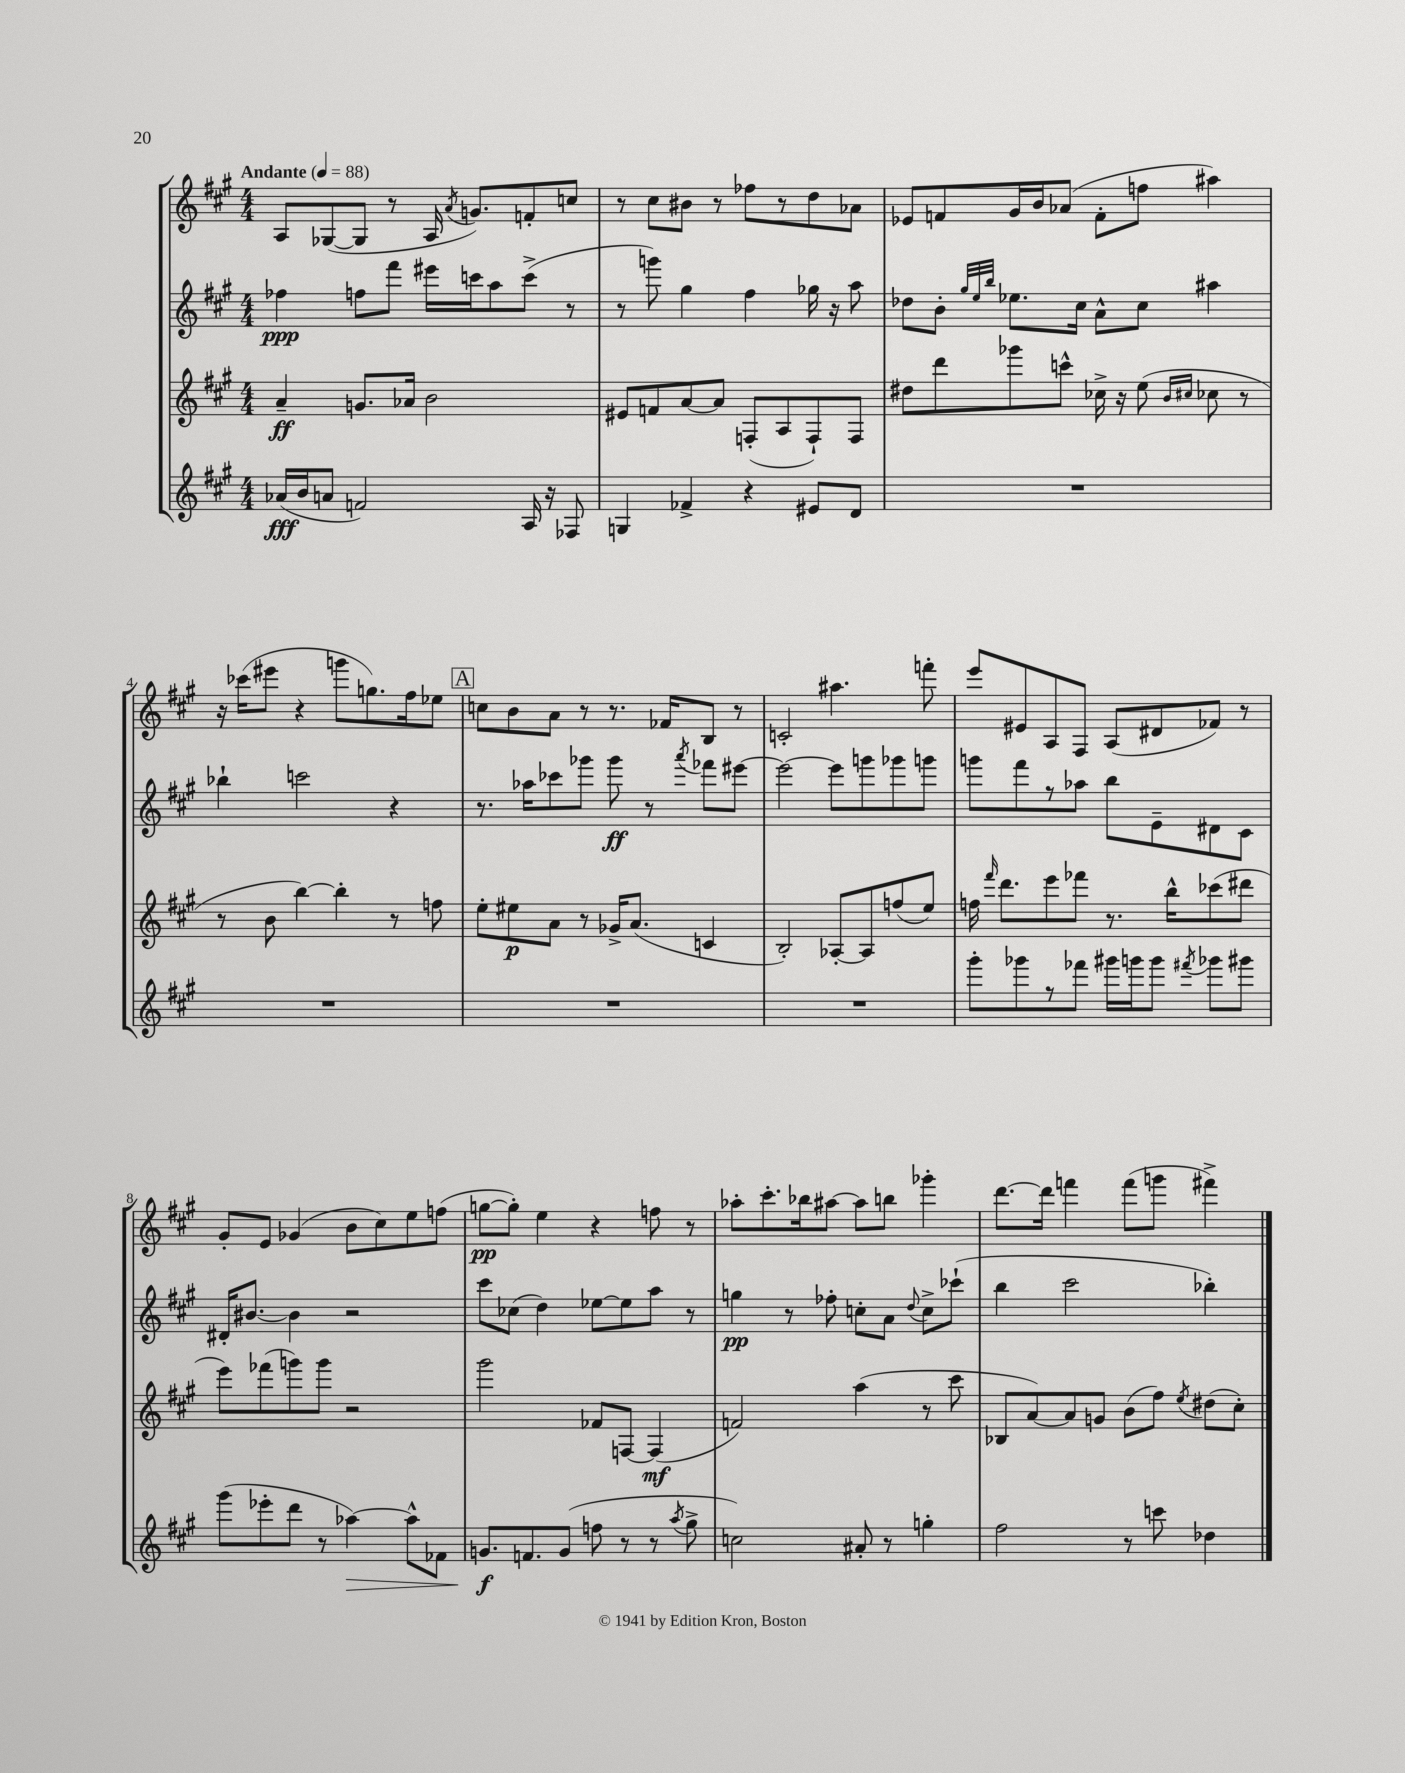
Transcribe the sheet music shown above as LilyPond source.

<<
\new StaffGroup <<
\new Staff = "s0" {
    \clef treble \key a \major \numericTimeSignature \time 4/4 \tempo "Andante" 4 = 88
    \autoBeamOff a8[ ges8~( ges8] r8 a16 \acciaccatura { a'8 } g'8.[) f'8-. c''8] |
    r8 cis''8[ bis'8] r8 fes''8[ r8 d''8 aes'8] |
    ees'8[ f'8 gis'16 b'16 aes'8]( f'8[-. f''8] ais''4) |
    r16 ces'''16[( eis'''8] r4 g'''8[ g''8.) fis''16 ees''8] |
    \mark \markup { \box "A" } c''8[ b'8 a'8] r8 r8. fes'16[ b8] r8 |
    c'2-. ais''4. f'''8-. |
    e'''8[ eis'8 a8 fis8] a8[( dis'8 fes'8]) r8 |
    gis'8[-. e'8] ges'4( b'8[ cis''8) e''8 f''8]( |
    g''8[~\pp g''8]-.) e''4 r4 f''8 r8 |
    aes''8[-. cis'''8.-. bes''16 ais''8]~ ais''8[ b''8] ges'''4-. |
    d'''8.[~ d'''16] f'''4 f'''8[( g'''8] fis'''4->) \bar "|." |
}
\new Staff = "s1" {
    \clef treble \key a \major \numericTimeSignature \time 4/4
    \autoBeamOff fes''4\ppp f''8[ fis'''8] eis'''16[ c'''16 a''8 c'''8]->( r8 |
    r8 g'''8) gis''4 fis''4 ges''16 r16 a''8 |
    des''8[ b'8]-. \grace { gis''32[ e''32 b''32] } ees''8.[ cis''16] a'8[-^ cis''8] ais''4 |
    bes''4-! c'''2 r4 |
    \mark \markup { \box "A" } r8. aes''16[ ces'''8 ges'''8] ges'''8\ff r8 \acciaccatura { a'''8 } fes'''8[ eis'''8]~ |
    eis'''2~ eis'''8[ g'''8 ges'''8 g'''8] |
    g'''8[ fis'''8 r8 aes''8] b''8[ e'8-- dis'8 cis'8] |
    dis'16[-. bis'8.]~ bis'4 r2 |
    cis'''8[ ces''8]( d''4) ees''8[~ ees''8 a''8] r8 |
    g''4\pp r8 fes''8-. c''8[-. a'8] \appoggiatura { d''8 } c''8[-> ces'''8]-!( |
    b''4 cis'''2 bes''4-.) \bar "|." |
}
\new Staff = "s2" {
    \clef treble \key a \major \numericTimeSignature \time 4/4
    \autoBeamOff a'4--\ff g'8.[ aes'16] b'2 |
    eis'8[ f'8 a'8~ a'8] f8[-.( a8 f8-!) f8] |
    dis''8[ d'''8 ges'''8 c'''8]-^ ces''16-> r16 e''8( \grace { b'16[ cis''16] } ces''8 r8 |
    r8 b'8 b''4~) b''4-. r8 f''8 |
    \mark \markup { \box "A" } e''8[-. eis''8\p a'8] r8 ges'16[-> a'8.]( c'4 |
    b2-.) aes8[~-. aes8 f''8( e''8]) |
    f''16 \grace { fis'''16 } d'''8.[ e'''8 fes'''8] r8. b''16[-^ ces'''8( dis'''8] |
    e'''8[) fes'''8( g'''8) g'''8] r2 |
    gis'''2 fes'8[ f8]~ f4\mf( |
    f'2) a''4( r8 cis'''8 |
    bes8[ a'8~) a'8 g'8] b'8[( fis''8]) \acciaccatura { e''8 } dis''8[( cis''8]-.) \bar "|." |
}
\new Staff = "s3" {
    \clef treble \key a \major \numericTimeSignature \time 4/4
    \autoBeamOff aes'16[\fff( b'16 a'8] f'2) a16 r16 fes8 |
    g4 fes'4-> r4 eis'8[ d'8] |
    R1 |
    R1 |
    \mark \markup { \box "A" } R1 |
    R1 |
    gis'''8[-. ges'''8 r8 fes'''8] gis'''16[ g'''16 g'''8] \acciaccatura { fis'''8 } ges'''8[ gis'''8] |
    gis'''8[( ees'''8-. d'''8] r8 aes''4~\>) aes''8[-^ fes'8] |
    g'8.[\f\! f'8. g'8]( f''8 r8 r8 \acciaccatura { a''8 } gis''8-> |
    c''2) ais'8-. r8 g''4-. |
    fis''2 r8 c'''8 des''4 \bar "|." |
}
>>
>>
